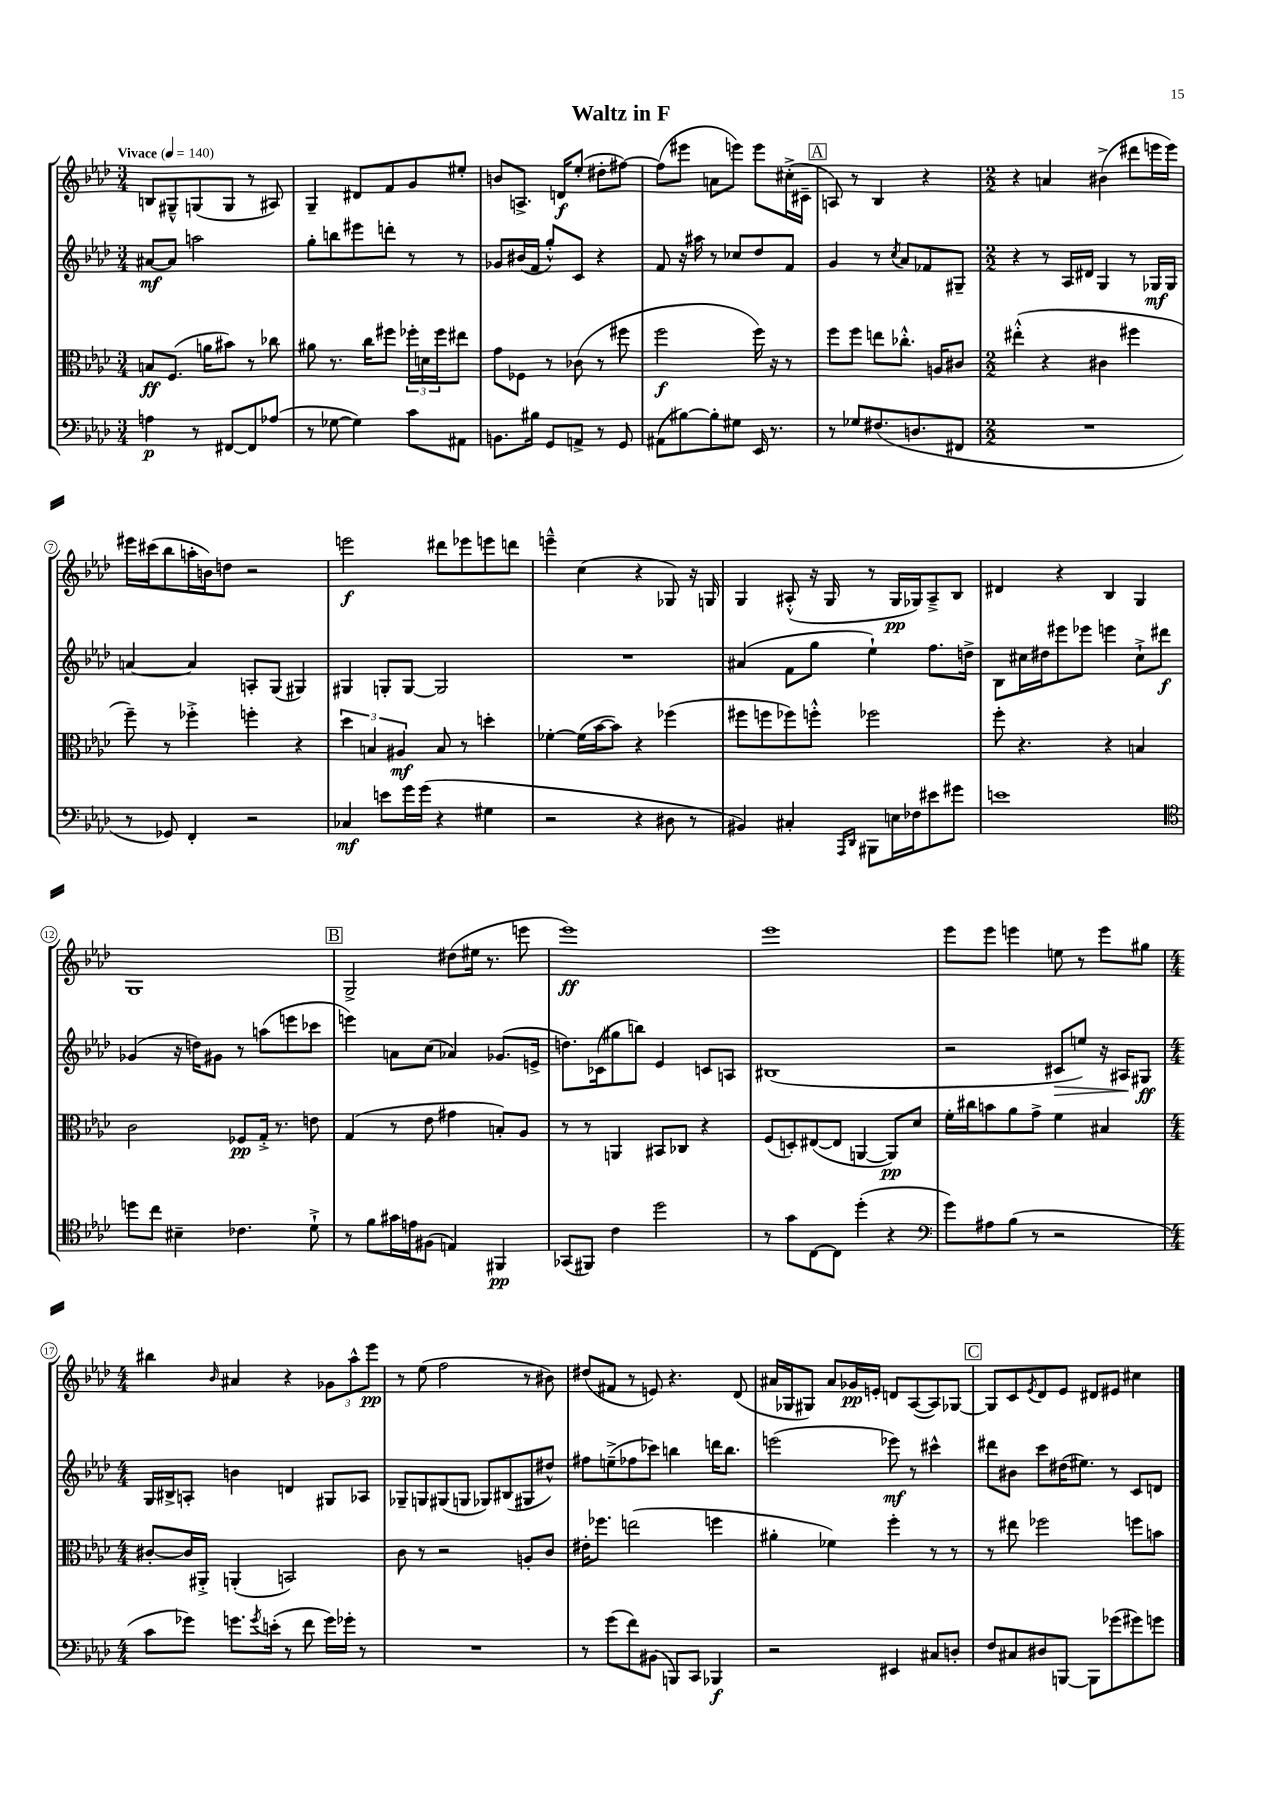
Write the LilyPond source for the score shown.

\header { title = "Waltz in F" }
<<
\new StaffGroup <<
\new Staff = "s0" {
    \clef treble \key aes \major \numericTimeSignature \time 3/4 \tempo "Vivace" 4 = 140
    b8 gis8---^ g8( g8 r8 ais8) |
    g4-- dis'8 f'8 g'8 eis''8-. |
    b'8 a8.-> d'16\f ees''8-.( dis''8-. fis''8~) |
    fis''8( eis'''8 a'8 e'''8) e'''8 cis''16-.->( cis'16-- |
    \mark \markup { \box "A" } a8) r8 bes4 r4 |
    \numericTimeSignature \time 2/2 r4 a'4 bis'4->( dis'''8 e'''16 e'''16) |
    eis'''16 cis'''16( bes''8 a''16-. b'16) d''8 r2 |
    e'''2\f dis'''8 ees'''8 e'''8 d'''8 |
    e'''4---^ c''4( r4 ges8) r16 g16 |
    g4 ais8-.-^( r16 g16 r8 g16\pp ges16) ais8---> bes8 |
    dis'4 r4 bes4 g4 |
    g1 |
    \mark \markup { \box "B" } g2-> dis''8( eis''16 r8. e'''8 |
    ees'''1\ff) |
    ees'''1 |
    ees'''8 ees'''8 e'''4 e''8 r8 e'''8 gis''8 |
    \numericTimeSignature \time 4/4 bis''4 \grace { bes'16 } ais'4 r4 \tuplet 3/2 { ges'8 aes''8-^ ees'''8\pp } |
    r8 ees''8( f''2 r8 bis'8) |
    dis''8( fis'8 r8 e'8) r4. des'8( |
    ais'16 ges16 gis8) ais'8 ges'16\pp e'16-. d'8 aes8~( aes8) ges8~ |
    \mark \markup { \box "C" } ges8 c'8 \acciaccatura { ees'8 } des'8 ees'8 dis'8 eis'8 cis''4 \bar "|." |
}
\new Staff = "s1" {
    \clef treble \key aes \major \numericTimeSignature \time 3/4
    ais'8~\mf ais'8 a''2 |
    g''8-. b''8 eis'''8 d'''8-. r8 r8 |
    ges'8 bis'16( f'16 g''8-.-^) c'8 r4 |
    f'8 r16 ais''16 r8 ces''8 des''8 f'8 |
    \mark \markup { \box "A" } g'4 r8 \acciaccatura { c''8 } aes'8 fes'8 gis8-- |
    \numericTimeSignature \time 2/2 r4 r8 aes16 dis'16 g4 r8 ges16\mf ges16 |
    a'4~ a'4 a8-. g8( gis4) |
    gis4 g8-. g8~ g2 |
    R1 |
    ais'4( f'8 g''8 ees''4-!) f''8. d''16-> |
    bes8 cis''16 dis''16 eis'''8 ees'''8 e'''4 cis''8-!-> dis'''8\f |
    ges'4( r16 d''16) gis'8 r8 a''8( e'''8 ces'''8 |
    \mark \markup { \box "B" } e'''4) a'8 c''8( aes'4) ges'8.( e'16-> |
    d''8.) ces'16( gis''8 b''8) ees'4 c'8 a8 |
    bis1( |
    r2 cis'8\> e''8) r16 ais16\! gis8\ff |
    \numericTimeSignature \time 4/4 g16 bis16-> a8-. b'4 d'4 gis8 aes8 |
    ges8-- g8 gis8( g8 ges8) bis8( gis8 dis''8-^) |
    fis''8 e''8--->( fes''8 ces'''8) b''4 d'''16 b''8. |
    e'''2( ees'''8\mf) r8 cis'''4-^ |
    \mark \markup { \box "C" } dis'''8 bis'8 c'''8 dis''16( eis''8.) r8 c'8 d'8 \bar "|." |
}
\new Staff = "s2" {
    \clef alto \key aes \major \numericTimeSignature \time 3/4
    b8\ff f8.( a'16 bis'8) r8 ces''8 |
    ais'8 r8. c''16 fis''8 \tuplet 3/2 { fes''16-. d'16 fes''16 } eis''8 |
    g'8 fes8 r8 ces'8( r8 fis''8 |
    f''2\f f''16) r16 r8 |
    \mark \markup { \box "A" } f''8 f''8 e''8 ces''8.-.-^ a16 cis'8 |
    \numericTimeSignature \time 2/2 eis''4-.-^( r4 cis'4 fis''4 |
    f''8--) r8 fes''4-.-> f''4-. r4 |
    \tuplet 3/2 { des''4 b4 ais4\mf } b8 r8 d''4-. |
    fes'4~-. fes'16( bes'16~ bes'8) r4 fes''4( |
    fis''8 f''8 fes''8) f''8-.-^ fes''2 |
    f''8-. r4. r4 b4 |
    c'2 fes8\pp g16-.-> r8. e'8 |
    \mark \markup { \box "B" } g4( r8 ees'8 gis'4 b8-.) aes8 |
    r8 r8 a,4 bis,8 ces8 r4 |
    f8( d8-.) eis8~( eis8 a,4~ a,8\pp) des'8 |
    f'16-. cis''16 b'8 aes'8 g'8-> f'4 bis4 |
    \numericTimeSignature \time 4/4 cis'8~-. cis'16 ais,16-.-> a,4-.( b,2) |
    c'8 r8 r2 a8-. c'8 |
    eis'16-. fes''8. e''2( f''4 |
    ais'4-. fes'4) f''4-. r8 r8 |
    \mark \markup { \box "C" } r8 eis''8 fes''2 f''8 b'8 \bar "|." |
}
\new Staff = "s3" {
    \clef bass \key aes \major \numericTimeSignature \time 3/4
    a4\p r8 fis,8~ fis,8 aes8( |
    r8 ges8~ ges4) c'8 ais,8 |
    b,8. bis16 g,8 a,8-> r8 g,8 |
    ais,8( bis8~) bis8-. gis8 ees,16 r8. |
    \mark \markup { \box "A" } r8 ges8 fis8.( d8. fis,8 |
    \numericTimeSignature \time 2/2 R1 |
    r8 ges,8) f,4-. r2 |
    ces4\mf e'8 g'16 g'16( r4 gis4 |
    r2 r4 dis8 r8 |
    bis,4) cis4-. \grace { aes,,16 des,16 } bis,,8 e16 fes16 eis'8 gis'8 |
    e'1 |
    \clef tenor d''8 c''8 bis4-- ces'4. des'8-!-> |
    \mark \markup { \box "B" } r8 f'8 gis'16 e'16 fis8( e4) fis,4\pp |
    ges,8( fis,8) c'4 des''2 |
    r8 g'8 c8~ c8 des''4-.( r4 |
    \clef bass g'8) ais8 bes8( r8 r2 |
    \numericTimeSignature \time 4/4 c'8 ges'8) g'8. \acciaccatura { g'8 } e'16-.( r8 f'8 g'16) ges'16-. r8 |
    R1 |
    r8 g'8( f'8) bis,8( b,,8) c,8 bes,,4\f |
    r2 eis,4 cis8 d8-. |
    \mark \markup { \box "C" } f8 cis8 dis8 b,,8~ b,,8 ges'8( gis'8) g'8 \bar "|." |
}
>>
>>
\layout { \context { \Score \override BarNumber.stencil = #(make-stencil-circler 0.1 0.3 ly:text-interface::print) } }
